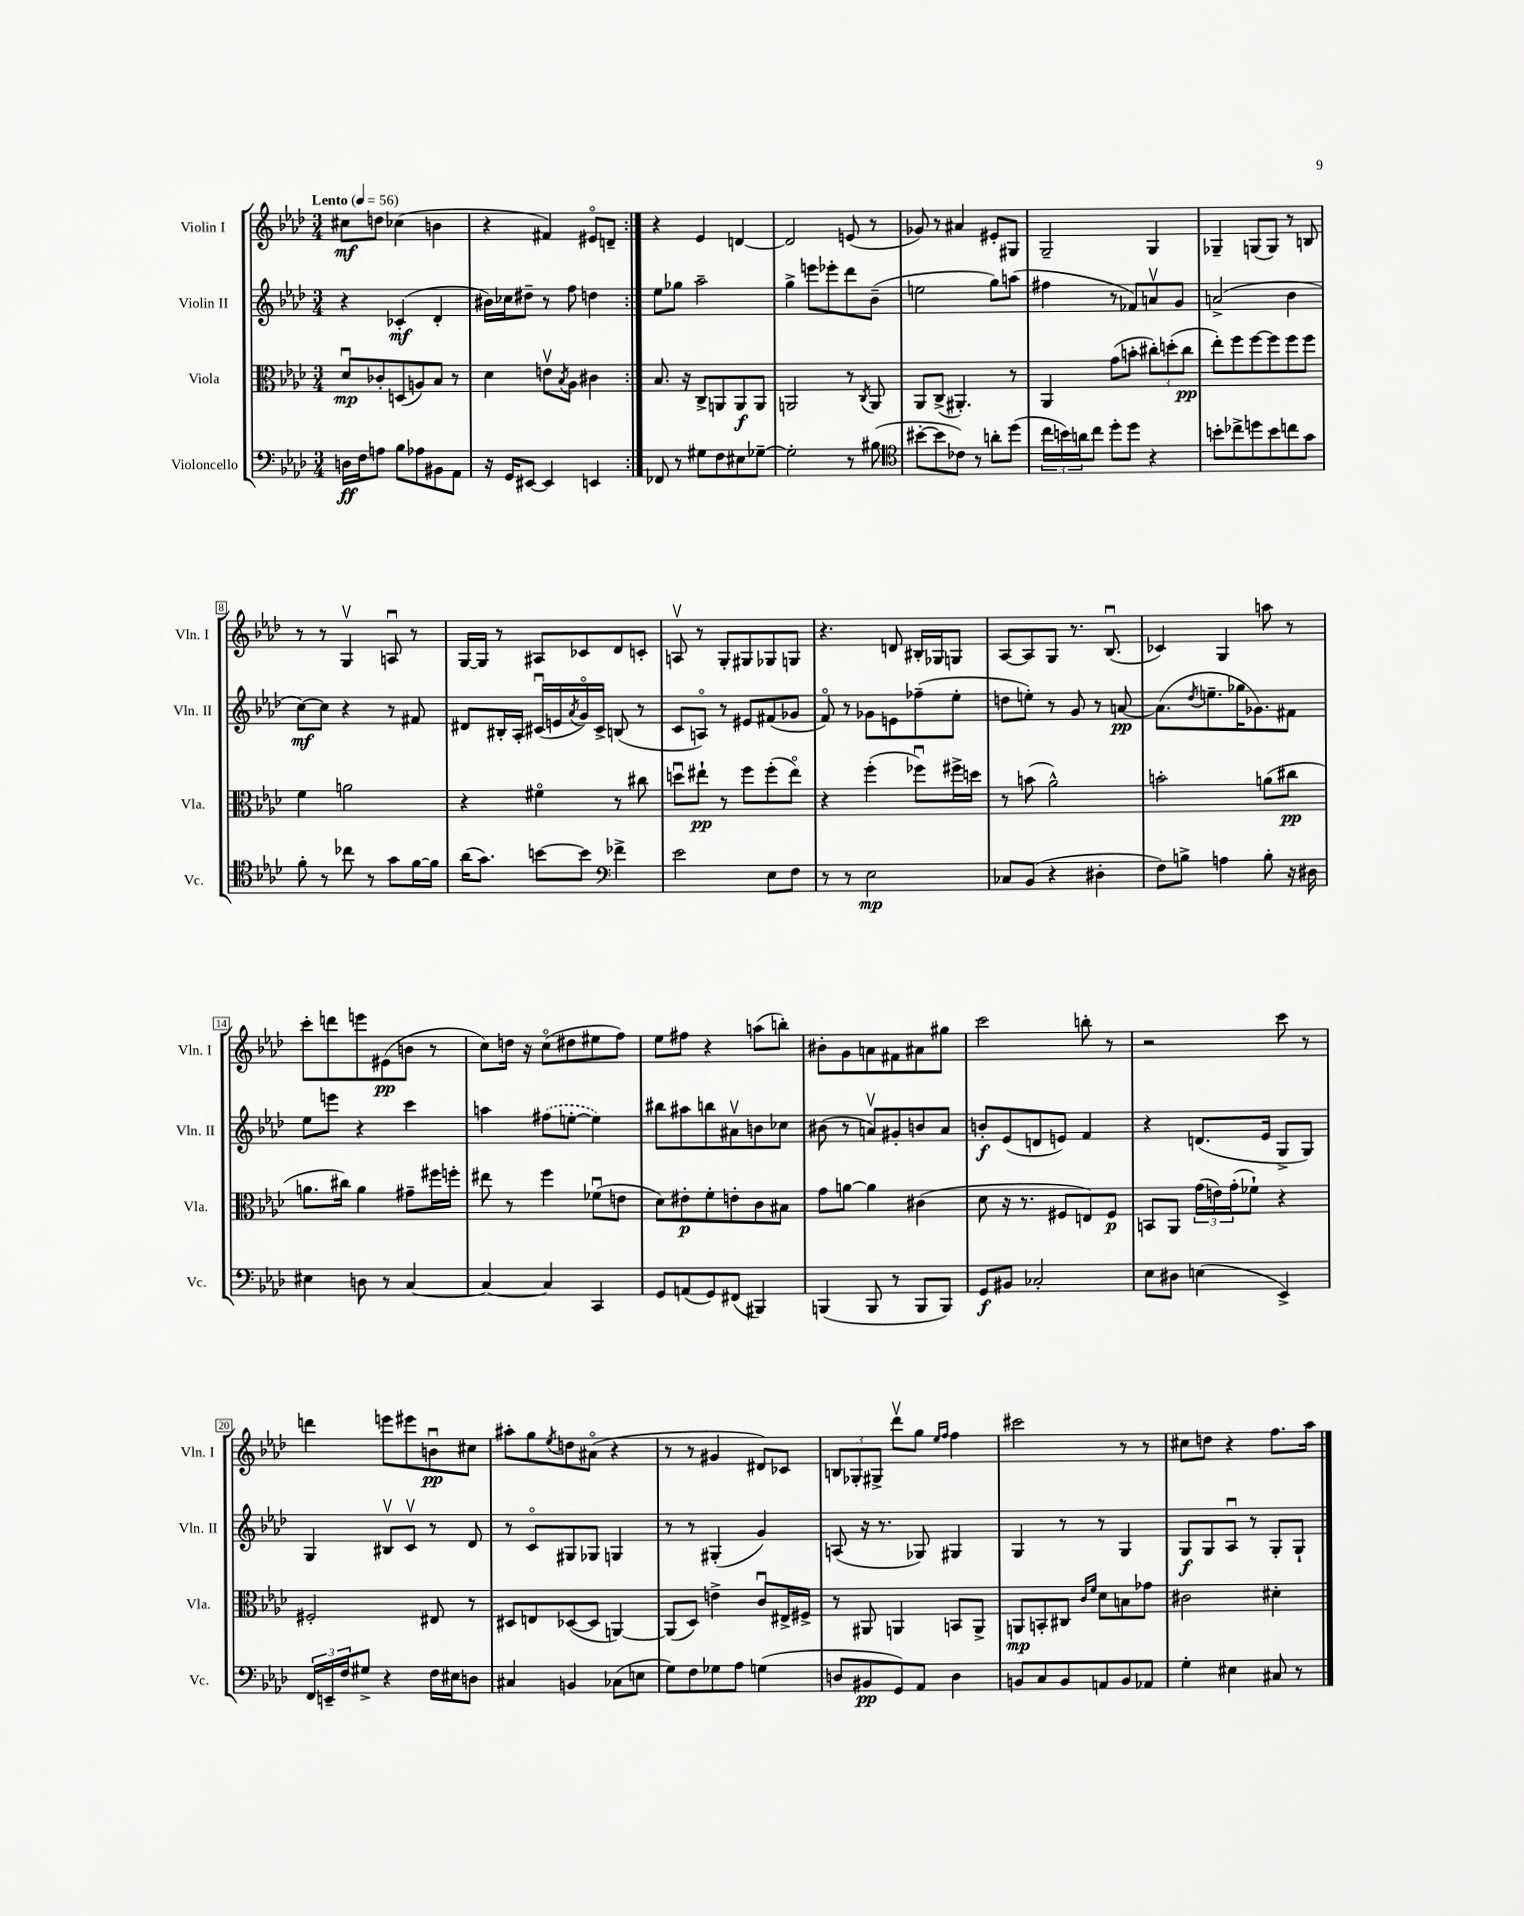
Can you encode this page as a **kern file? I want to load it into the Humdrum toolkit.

**kern	**kern	**kern	**kern
*staff4	*staff3	*staff2	*staff1
*clefF4	*clefC3	*clefG2	*clefG2
*k[b-e-a-d-]	*k[b-e-a-d-]	*k[b-e-a-d-]	*k[b-e-a-d-]
*M3/4	*M3/4	*M3/4	*M3/4
*MM56	*MM56	*MM56	*MM56
16D	8d-u	4r	8cc#
16F	.	.	.
8A	8c-'	.	8dd
8B-	(8D	(4c-'	(4cc-
8A-	8A)	.	.
8BB#	8B-	4d-'	4b
8AA-	8r	.	.
=	=	=	=
16r	4d-	16b#)	4r
16GG	.	16cc-	.
[8EE#	.	8dd#~	.
4EE#]	8ev	8r	4f#)
.	8qB-	.	.
.	8A-	8ff	.
4EE	4c#	4dd	8e#o
.	.	.	8d~
=:|!	=:|!	=:|!	=:|!
8FF-	8.B-	8ee-	4r
8r	.	8gg-	.
.	16r	.	.
8G#	8C^	2aa-~	4e-
8F	8AA	.	.
8E#	8AA	.	[4d
[8G-~	8AA	.	.
=	=	=	=
2G-']	2AA	4gg^	2d]
.	.	8eee	.
.	.	8eee-'	.
8r	8r	8ddd-	(8e
.	8qC	.	.
(8B#	8AA	(8b-~	8r
=	=	=	=
*clefC4	*	*	*
[8b#'	8AA-	2ee	8g-)
8b#]	(8C^	.	8r
8c-)	4.AA#')	.	4a#
8r	.	.	.
8a'	.	8gg)	8e#'
(8dd-	8r	(8aa	8G#
=	=	=	=
24cc	4AA-	4ff#	2G~
24b)	.	.	.
24a	.	.	.
8cc	.	.	.
8dd-'	(8g	8r	.
8dd-	8b'	8f-)	.
4r	12cc#')	8av	4G
.	(12dd'	.	.
.	.	8g	.
.	12cc#	.	.
=	=	=	=
8b'	8ee-')	(2a^	4G-~
8cc-^	8ff	.	.
8dd	[8ff	.	(8G
8b	8ff]	.	8G)
8cc	8ff	4b-	8r
8g	8ff	.	8B
=	=	=	=
8f'	4f	[8cc)	8r
8r	.	8cc]	8r
8cc-	2a	4r	4Gv
8r	.	.	.
8g	.	8r	8Au
[16f	.	8f#	8r
16f]	.	.	.
=	=	=	=
(16a-	4r	8d#	[16G
8.g)	.	.	16G]
.	.	16B#'	8r
.	.	16A-'	.
[8b	4f#o	(16c#u	8A#
.	.	16e	.
.	.	8qa-	.
8b]	.	16go)	8c-
.	.	16c#^	.
*clefF4	*	*	*
4f-^	8r	(8B	8d-
.	8cc#	8r	8c'
=	=	=	=
2e-	8ddu	8c	8Av
.	8ee#`	8Ao)	8r
.	8r	8r	8G'
.	8ff	8e#	8G#
8E-	(8ff'	(8f#	8G-
8F	8ee#o)	8g-	8G
=	=	=	=
8r	4r	8fo)	4.r
8r	.	8r	.
2E-	(4ff'	8g-	.
.	.	8e	8d
.	8ff-u)	(8ff-~	16B#'
.	.	.	16G-
.	16ff#^	8ee-'	8G
.	16dd	.	.
=	=	=	=
8C-	8r	8dd	[8A-
(8BB-	(8b	8ee')	8A-]
4r	2a-^^)	8r	8G
.	.	8g	8.r
4D#'	.	8r	.
.	.	.	(8.B-u
.	.	[8a	.
=	=	=	=
8F)	2b'	(8.a]	4c-)
8B^	.	.	.
.	.	8qdd-	.
.	.	8.ee~	.
4A	.	.	4G
.	.	16gg-	.
.	.	8.g-)	.
8B'	(8a	.	8aa
16r	8cc#	8f#	8r
16D#	.	.	.
=	=	=	=
4E#	8.a	8ee-	8ccc'
.	.	8eee	8ddd
.	16cc#)	.	.
8D	4a	4r	8eee
8r	.	.	(8e#
[4C	8g#~	4ccc	8b
.	16ff#	.	8r
.	16ff'	.	.
=	=	=	=
4C_	8ee#	4aa	8cc)
.	8r	.	16dd
.	.	.	16r
4C]	4ff	(8ff#	(8cco
.	.	[8ee'	8dd#
4CC	(8f-u	4ee])	8ee#
.	8e	.	8ff)
=	=	=	=
8GG	8d-)	8bb#	8ee-
(8AA	8e#'	8aa#	8ff#
8GG)	8f'	8bb	4r
(8FF#	8e'	8a#v	.
4BBB#)	8c	8b	(8aa
.	8B#	8cc-	8bb')
=	=	=	=
(4BBB	8g	(8b#	8b#'
.	[8a	8r	8g
8BBB	4a]	8av)	8a
8r	.	8g#'	8f#
8BBB	(4c#	8b	8a#
8BBB)	.	8a	8gg#
=	=	=	=
8GG	8d-	8b'	2ccc
8BB#	16r	(8e-	.
.	8.r	.	.
2C-'	.	8d	.
.	8F#	8e)	.
.	8E)	4f	8bb'
.	8F#	.	8r
=	=	=	=
8E-	8BB	4r	2r
8D#	8AA-	.	.
(4E	(24g	(8.d	.
.	24e)	.	.
.	(24g'	.	.
.	8f-`)	.	.
.	.	16e-	.
4EE-^)	4r	8G^	8ccc
.	.	8G)	8r
=	=	=	=
24FF	2F#'	4G	4ddd
24EE~	.	.	.
24F	.	.	.
8G#^	.	.	.
4r	.	8B#v	8eee
.	.	8cv	8eee#
16F	8E#	8r	8bu
16E#	.	.	.
8D	8r	8d-	8cc#
=	=	=	=
4C#	8D#	8r	8aa#'
.	8E	8co	8gg
.	.	.	8qee-
4BB	([8D-	8G#	8dd
.	8D-]	8G-	(8a#o
(8C-	[4AA)	4G	4r
8E	.	.	.
=	=	=	=
8G)	(8AA]	8r	8r
8F	8D-)	8r	8r
8G-	4e^	(4G#'	4g#
8A-	.	.	.
(4G	8cu	4g)	8d#)
.	16E#^	.	8c-
.	16F#^	.	.
=	=	=	=
8D	8r	(8A	12B
.	.	.	12G-'
8BB#	8AA#	16r	.
.	.	.	12G#^
.	.	8.r	.
8GG)	4AA	.	8ddd-v
8AA-	.	8G-)	8gg
.	.	.	16qqee-
.	.	.	16qqff
4D	8BB	4G#	4ff
.	8AA^	.	.
=	=	=	=
8BB	8AA	4G	2ccc#
8C	8BB'	.	.
8BB	8C#	8r	.
.	16qqc	.	.
.	16qqf	.	.
8AA	8d-	8r	.
8BB	8B	4G	8r
8AA-	8g-	.	8r
=	=	=	=
4G'	2c#	8G	8cc#
.	.	8G	8dd
4E#	.	8A-u	4r
.	.	8r	.
8C#	4d#'	8G'	8.ff
8r	.	8G`	.
.	.	.	16aa-
==	==	==	==
*-	*-	*-	*-
